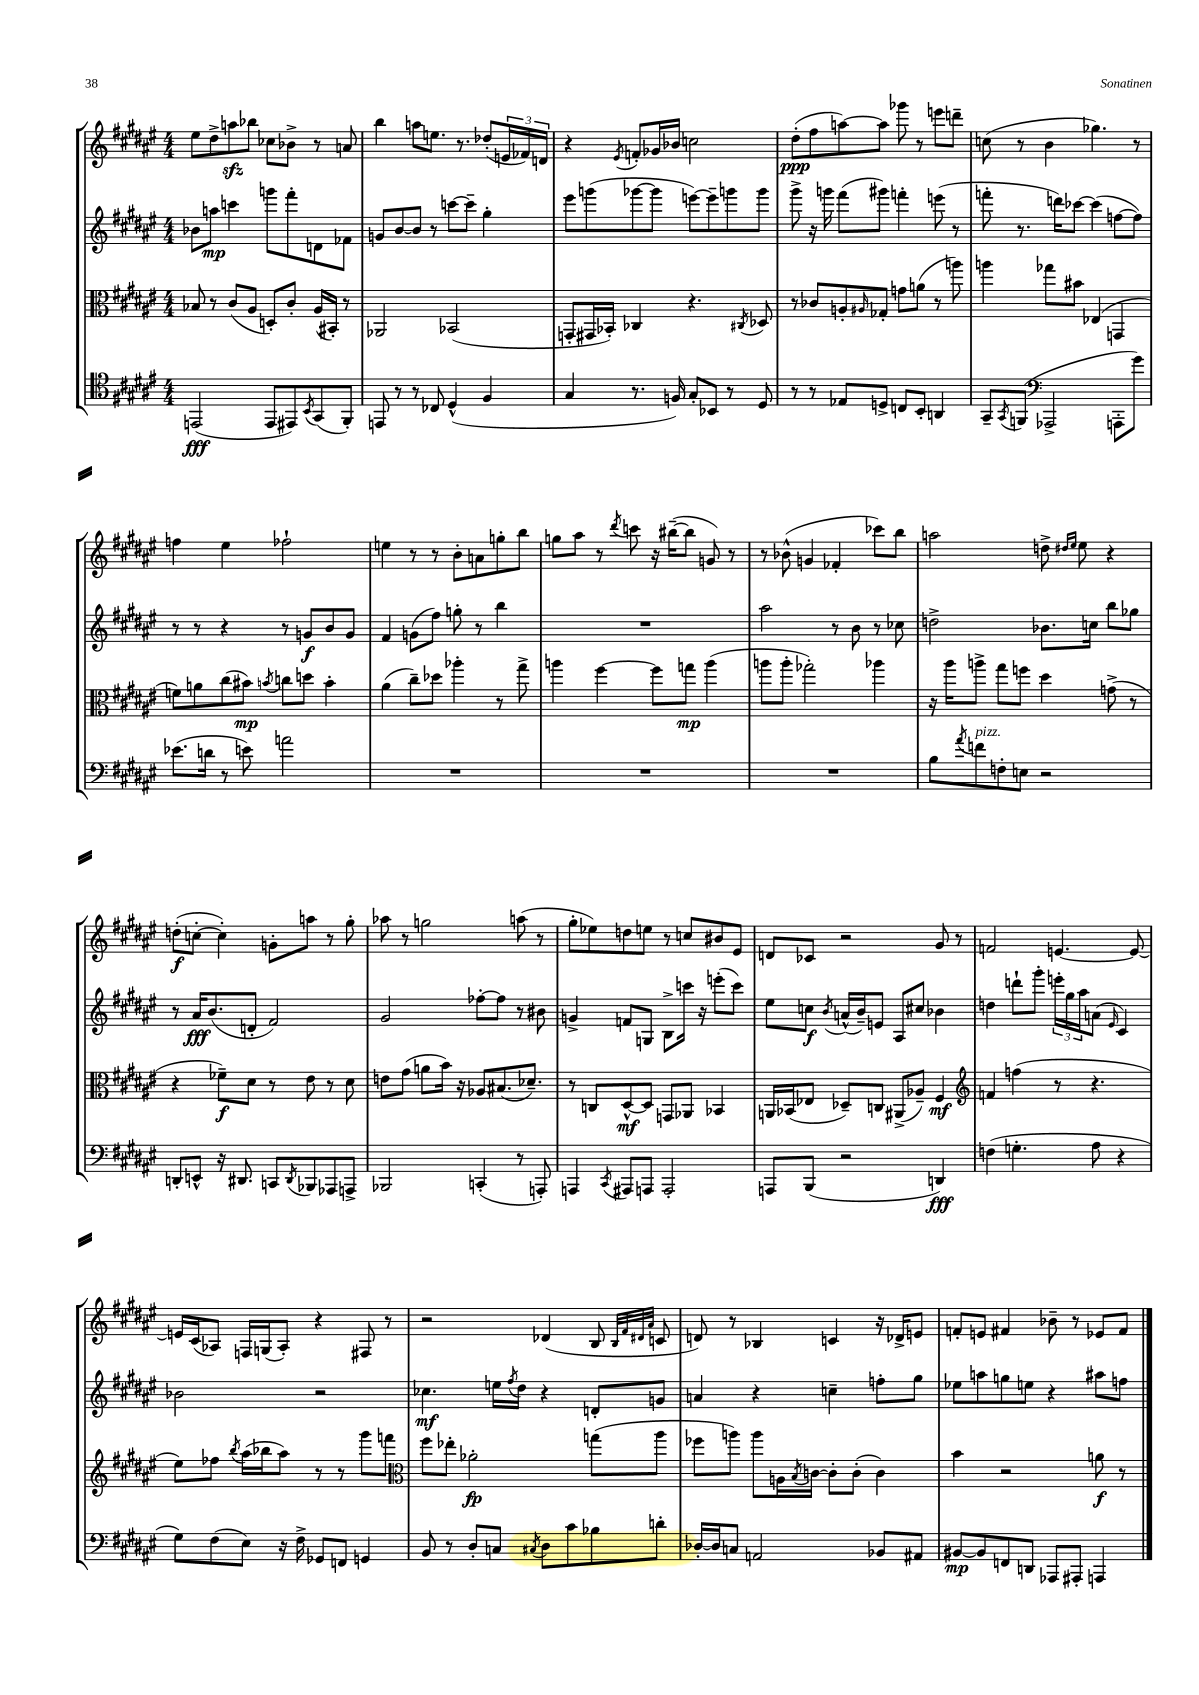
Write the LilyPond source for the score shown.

<<
\new StaffGroup <<
\new Staff = "s0" {
    \clef treble \key fis \major \numericTimeSignature \time 4/4
    eis''8 dis''8-> a''8\sfz bes''8 ces''8 bes'8-> r8 a'8 |
    b''4 a''8 e''8. r8. des''8-.( \tuplet 3/2 { e'16 fes'16) d'16 } |
    r4 \acciaccatura { eis'8 } f'8-. ges'16 bes'16 c''2 |
    dis''8-.\ppp( fis''8 a''8~) a''8 ges'''8 r8 e'''8 d'''8-- |
    c''8( r8 b'4 ges''4.) r8 |
    f''4 eis''4 fes''2-! |
    e''4 r8 r8 b'8-. a'8 g''8-. b''8 |
    g''8 ais''8 r8 \acciaccatura { dis'''8 } c'''8 r16 bis''16~--( bis''8 g'8) r8 |
    r8 bes'8-^( g'4 fes'4-. ces'''8) b''8 |
    a''2 d''8-> \grace { dis''16 eis''16 } eis''8 r4 |
    d''8-.\f( c''8~-. c''4-.) g'8-. a''8 r8 gis''8-. |
    aes''8 r8 g''2 a''8( r8 |
    gis''8-. ees''8) d''8 e''8 r8 c''8 bis'8 eis'8 |
    d'8 ces'8 r2 gis'8 r8 |
    f'2 e'4.~ e'8~ |
    e'16 cis'16( aes8) f16 g16( aes8-.) r4 fis8 r8 |
    r2 des'4( b8 \grace { b32 fis'32 dis'32 ais'32 } c'8 |
    d'8) r8 bes4 c'4 r16 des'16-> e'8 |
    f'8-. e'8 fis'4 bes'8-- r8 ees'8 fis'8 \bar "|." |
}
\new Staff = "s1" {
    \clef treble \key fis \major \numericTimeSignature \time 4/4
    bes'8 a''8\mp c'''4 g'''8 fis'''8-. d'8 fes'8 |
    g'8 b'8~ b'8 r8 c'''8~ c'''8-- gis''4-. |
    eis'''8 g'''8( ges'''8~ ges'''8 e'''8~) e'''8-- g'''8 g'''8 |
    gis'''8-> r16 g'''16 fis'''8( gis'''8) f'''4-. e'''8( r8 |
    f'''8-. r8. d'''16) ces'''8~ ces'''4( f''8~ f''8) |
    r8 r8 r4 r8 g'8\f b'8 g'8 |
    fis'4 g'8( fis''8) g''8-. r8 b''4 |
    R1 |
    ais''2 r8 b'8 r8 ces''8 |
    d''2-> bes'8. c''16 b''8 ges''8 |
    r8 ais'16\fff b'8.( d'8-. fis'2) |
    gis'2 fes''8~-. fes''8 r8 bis'8 |
    g'4-> f'8 g8 b8-> c'''16 r16 e'''8-.( c'''8) |
    eis''8 c''8\f \acciaccatura { b'8 } a'16-^( b'16--) e'8 ais8 cis''8 bes'4 |
    d''4 d'''8-! gis'''8-. \tuplet 3/2 { e'''16-. gis''16 ais''16 } a'8( \grace { eis'16 } cis'4) |
    bes'2 r2 |
    ces''4.\mf e''16 \acciaccatura { fis''8 } dis''16 r4 d'8-. g'8 |
    a'4 r4 c''4-- f''8-. gis''8 |
    ees''8 a''8 g''8 e''8 r4 ais''8 f''8 \bar "|." |
}
\new Staff = "s2" {
    \clef alto \key fis \major \numericTimeSignature \time 4/4
    bes8 r8 cis'8( ais8 d8-.) cis'8-. ais16( bis,16-.) r8 |
    aes,2 bes,2( |
    g,8-. gis,16 bes,16-.) ces4 r4. \acciaccatura { cis8 } des8 |
    r8 ces'8 a8-. \grace { ais16 } ges8-. g'8 a'8( r8 a''8) |
    a''4 ges''8 bis'8 ees4( g,4 |
    f'8) a'8 cis''8( bis'8\mp) \acciaccatura { b'8 } c''8 d''8 b'4-. |
    ais'4( cis''8--) des''8 aes''4-. r8 gis''8-> |
    a''4 fis''4~ fis''8 g''8\mp a''4( |
    a''8 a''8-. ges''2-.) aes''4 |
    r16 ais''16 a''8-> gis''8 f''8 dis''4 g'8->( r8 |
    r4 fes'8--\f) dis'8 r8 eis'8 r8 dis'8 |
    e'8 gis'8( a'8 b'16) r16 aes8 bis8.( des'8.--) |
    r8 c8 dis8~-^\mf dis8 g,8 aes,8 bes,4 |
    a,16 bes,16( ees8 des8--) c8 ais,8->( aes8--) fis4\mf |
    \clef treble f'4 f''4( r8 r4. |
    eis''8) fes''8 \acciaccatura { b''8 } ais''16( bes''16 ais''8) r8 r8 gis'''8 f'''8 |
    \clef alto fis''8 ees''8-. aes'2-.\fp g''8( ais''8 |
    fes''8 a''8) a''8 a16 \acciaccatura { b8 } c'16~ c'8-. c'8-.( c'4) |
    b'4 r2 a'8\f r8 \bar "|." |
}
\new Staff = "s3" {
    \clef tenor \key fis \major \numericTimeSignature \time 4/4
    e,2\fff( e,8 eis,8) \acciaccatura { b,8 } gis,8( fis,8-.) |
    e,8 r8 r8 ces8 dis4-^( fis4 |
    gis4 r8. f16) gis8-. bes,8 r8 dis8 |
    r8 r8 ees8 d8-> c8 b,8-. a,4 |
    gis,8-- \acciaccatura { gis,8 } f,8( \clef bass aes,,2-> a,,8-. gis'8) |
    ees'8.( d'16 r8 e'8) a'2 |
    R1 |
    R1 |
    R1 |
    b8 \acciaccatura { ais'8 } f'8^\markup { \italic "pizz." } f8-. e8 r2 |
    d,8-. e,8-^ r16 dis,8. c,8 \acciaccatura { dis,8 } bes,,8 aes,,8 a,,8-> |
    bes,,2 c,4-.( r8 a,,8-.) |
    a,,4 \acciaccatura { cis,8 } ais,,8 a,,8 a,,2-. |
    a,,8 b,,8( r2 d,4\fff) |
    f4( g4.-. ais8 r4 |
    gis8) fis8( eis8) r16 fis16-> ges,8 f,8 g,4 |
    b,8 r8 dis8-. c8 \acciaccatura { cis8 } dis8 cis'8 bes8 d'8-. |
    des16~-. des16 c8 a,2 bes,8 ais,8 |
    bis,8~\mp bis,8 f,8 d,8 aes,,8 ais,,8-. a,,4 \bar "|." |
}
>>
>>
\layout { \context { \Score \remove "Bar_number_engraver" } }
